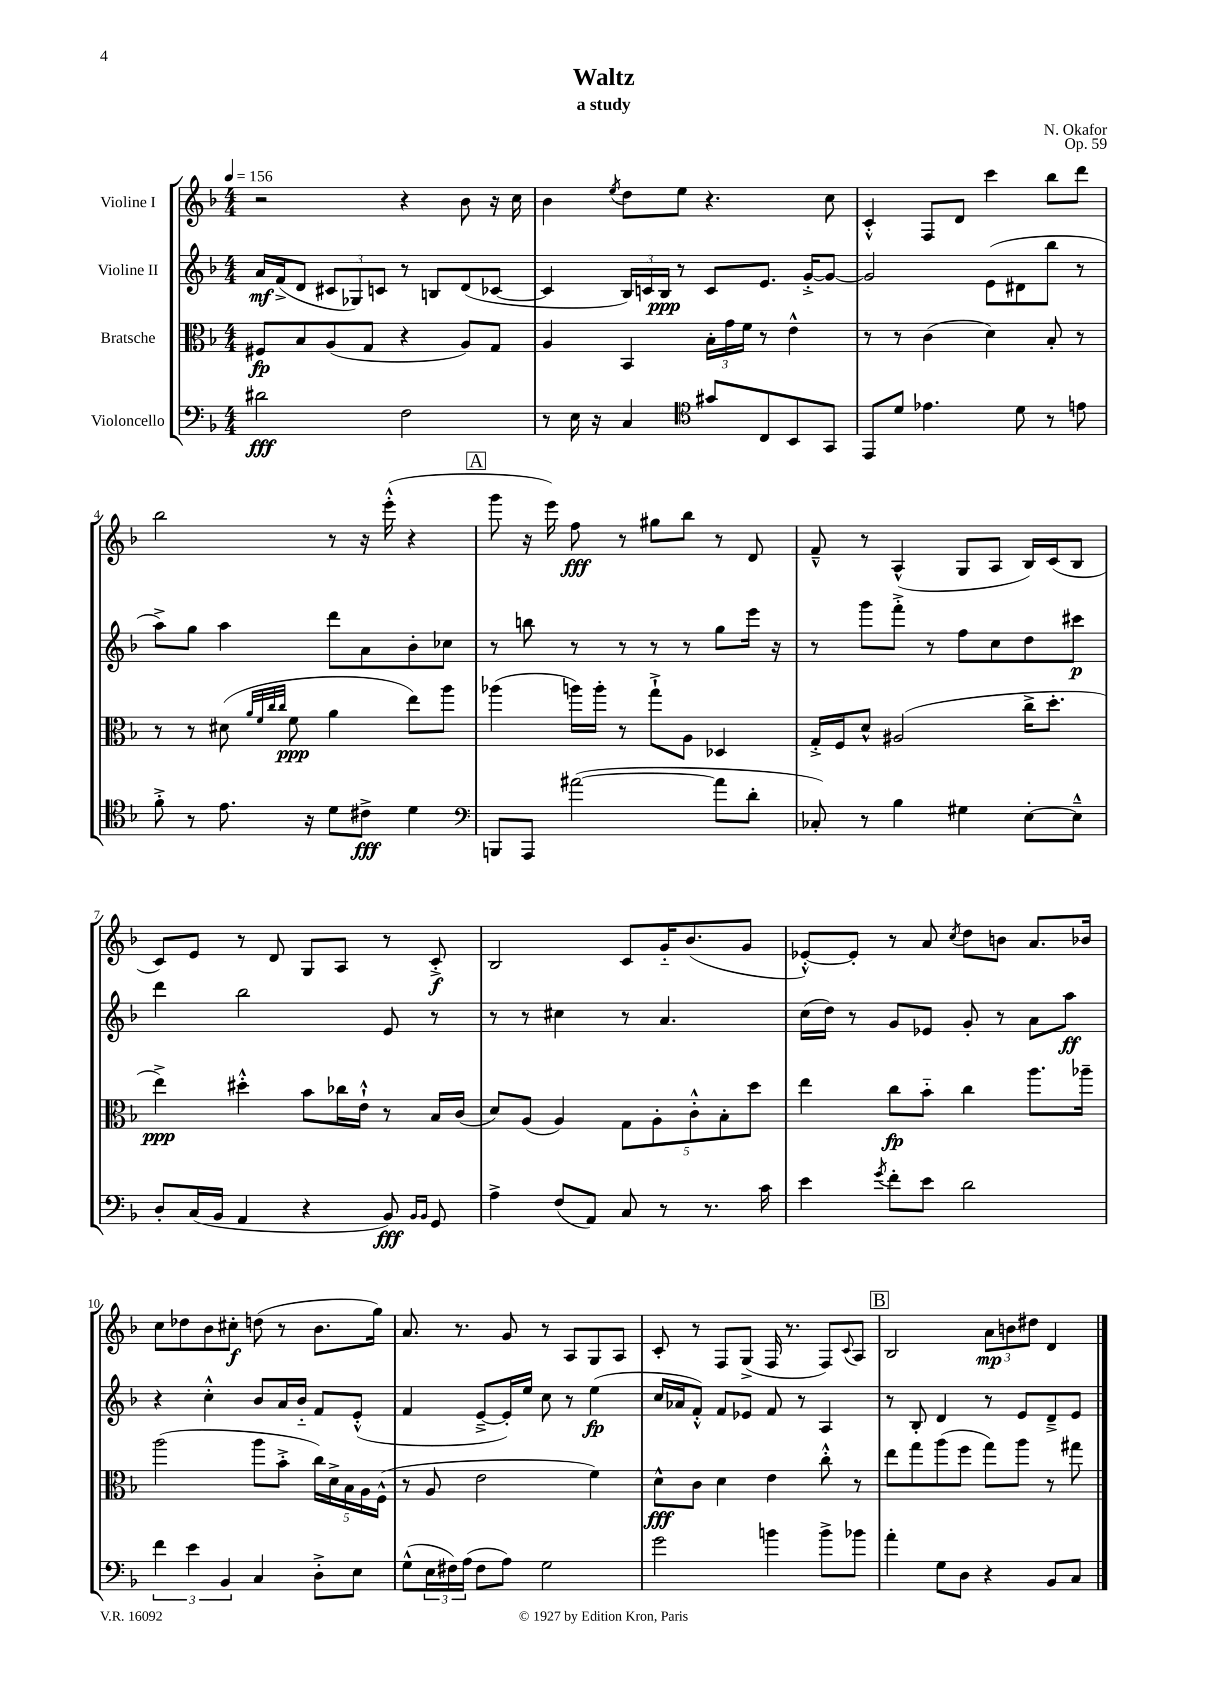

**kern	**kern	**kern	**kern
*staff4	*staff3	*staff2	*staff1
*clefF4	*clefC3	*clefG2	*clefG2
*k[b-]	*k[b-]	*k[b-]	*k[b-]
*M4/4	*M4/4	*M4/4	*M4/4
*MM156	*MM156	*MM156	*MM156
2d#\	8F#/L	16a/LL	2r
.	.	(16f^/J	.
.	8B-/	8d/J	.
.	(8A/	12c#/L	.
.	.	12G-/)	.
.	8G/J	.	.
.	.	12c/J	.
2F\	4r	8r	4r
.	.	8B/L	.
.	8A/L)	(8d/	8b-\
.	8G/J	[8c-/J	16r
.	.	.	16cc\
=	=	=	=
8r	4A/	4c-/]	4b-\
16E\	.	.	.
16r	.	.	.
.	.	.	8qee/
4C/	4BB-/	24B-/LL)	8dd\L
.	.	24c/	.
.	.	24B-/JJ	.
.	.	8r	8ee\J
*clefC4	*	*	*
8g#/L	24B-'\LL	8c/L	4.r
.	24g\	.	.
.	24f\JJ	.	.
8C/	8r	8.e/J	.
8BB-/	4e^^\	.	.
.	.	[16g'^/LK	.
8GG/J	.	8g/_J	8cc\
=	=	=	=
8EE/L	8r	2g/]	4c'^^/
8d/J	8r	.	.
4.e-\	(4c\	.	8F/L
.	.	.	8d/J
.	4d\)	(8e\L	4ccc\
8d\	.	8d#\	.
8r	8B-'/	8bb-\J	8bb-\L
8e\	8r	8r	8ddd\J
=	=	=	=
8f'^\	8r	8aa^\L)	2bb-\
8r	8r	8gg\J	.
8.e\	(8d#\	4aa\	.
.	32qqa/LLL	.	.
.	32qqf/	.	.
.	32qqcc/	.	.
.	32qqcc/JJJ	.	.
.	8f\	.	.
16r	.	.	.
8d\L	4a\	8ddd\L	8r
8c#^\J	.	8a\	16r
.	.	.	(16eee'^^\
4d\	8ee\L)	8b-'\	4r
.	8aa\J	8cc-\J	.
=	=	=	=
*clefF4	*	*	*
8BBB/L	(4aa-\	8r	8ggg\
8AAA/J	.	8bb\	16r
.	.	.	16eee\)
([2a#\	16aa\LL)	8r	8ff\
.	16aa'\JJ	.	.
.	8r	8r	8r
.	8gg`^\L	8r	8gg#\L
.	8A\J	8r	8bb-\J
8a#\]L	4D-/	8gg\L	8r
8d'\J	.	16eee\Jk	8d/
.	.	16r	.
=	=	=	=
8C-'/)	16G'^/LL	8r	8f~^^/
.	16F/J	.	.
8r	8d^^/J	8ggg\L	8r
4B-\	(2A#/	8fff'^\J	(4A^^/
.	.	8r	.
4G#\	.	8ff\L	8G/L
.	.	8cc\	8A/J
[8E'\L	16cc^\LK	8dd\	16B-/LL)
.	8.dd'\J	.	(16c/J
8E~^^\]J	.	8ccc#\J	8B-/J
=	=	=	=
8D'/L	4ee^\)	4ddd\	8c/L)
(16C/L	.	.	8e/J
16BB-/JJ	.	.	.
4AA/	4dd#'^^\	2bb-\	8r
.	.	.	8d/
4r	8b-\L	.	8G/L
.	16cc-\L	.	8A/J
.	16e`^^\JJ	.	.
8BB-/)	8r	8e/	8r
16qqBB-/LL	.	.	.
16qqBB-/JJ	.	.	.
8GG/	16B-/LL	8r	8c'^/
.	(16c/JJ	.	.
=	=	=	=
4A^\	8d/L)	8r	2B-/
.	(8A/J	8r	.
(8F/L	4A/)	4cc#\	.
8AA/J)	.	.	.
8C/	10G\L	8r	8c/L
.	10A'\	.	.
8r	.	4.a/	16g'~/K
.	.	.	(8.b-/
.	10c'^^\	.	.
8.r	.	.	.
.	10B-'\	.	.
.	.	.	8g/J
.	10dd\J	.	.
16c\	.	.	.
=	=	=	=
4e\	4ee\	(16cc\LL	[8e-'^^/L)
.	.	16dd\JJ)	.
.	.	8r	8e-'/]J
8qg/	.	.	.
8f'\L	8cc\L	8g/L	8r
8e\J	8b-'~\J	8e-/J	8a/
.	.	.	8qcc/
2d\	4cc\	8g'/	8dd\L
.	.	8r	8b\J
.	8.aa\L	8a\L	8.a/L
.	.	8aa\J	.
.	16aa-~\Jk	.	16b-/Jk
=	=	=	=
6f\	(2aa\	4r	8cc\L
.	.	.	8dd-\
6e\	.	.	.
.	.	4cc'^^\	8b-\
6BB-/	.	.	.
.	.	.	8cc#'\J
4C/	8aa\L	8b-/L	(8dd\
.	8b-'^\J	16a/L	8r
.	.	16b-'~/JJ	.
8D'^\L	20cc\LL)	8f/L	8.b-\L
.	20d^\	.	.
.	20B-\	.	.
8E\J	.	(8e'^^/J	.
.	20A\	.	.
.	.	.	16gg\Jk)
.	(20F^^\JJ	.	.
=	=	=	=
(8G^^\L	8r	4f/	8.a/
24E\L	8A/	.	.
24F#\)	.	.	.
.	.	.	8.r
(24A\JJ	.	.	.
8F#\L	2e\	[8e~^/L	.
8A\J)	.	16e'/]L)	8g/
.	.	16ee/JJ	.
2G\	.	8cc\	8r
.	.	8r	8A/L
.	4f\)	(4ee\	8G/
.	.	.	8A/J
=	=	=	=
2g\	8d^^\L	16cc/LL	8c'/
.	.	16a-/J	.
.	8c\J	8f'^^/J)	8r
.	4d\	8f/L	8F/L
.	.	8e-/J	(8G^/J
4b\	4e\	8f/	16F/
.	.	.	8.r
.	.	8r	.
8b^\L	8cc'^^\	4A/	8F/L)
.	.	.	8qqc/
8b-\J	8r	.	8A/J
=	=	=	=
4a'\	8ee\L	8r	2B-/
.	8gg\	8B-'/	.
8G\L	(8aa\	4d/	.
8D\J	8ff\J	.	.
4r	8gg\L)	8r	12a\L
.	.	.	12b\
.	8aa\J	8e/L	.
.	.	.	12dd#\J
8BB-/L	8r	8d~^/	4d/
8C/J	8gg#\	8e/J	.
==	==	==	==
*-	*-	*-	*-
